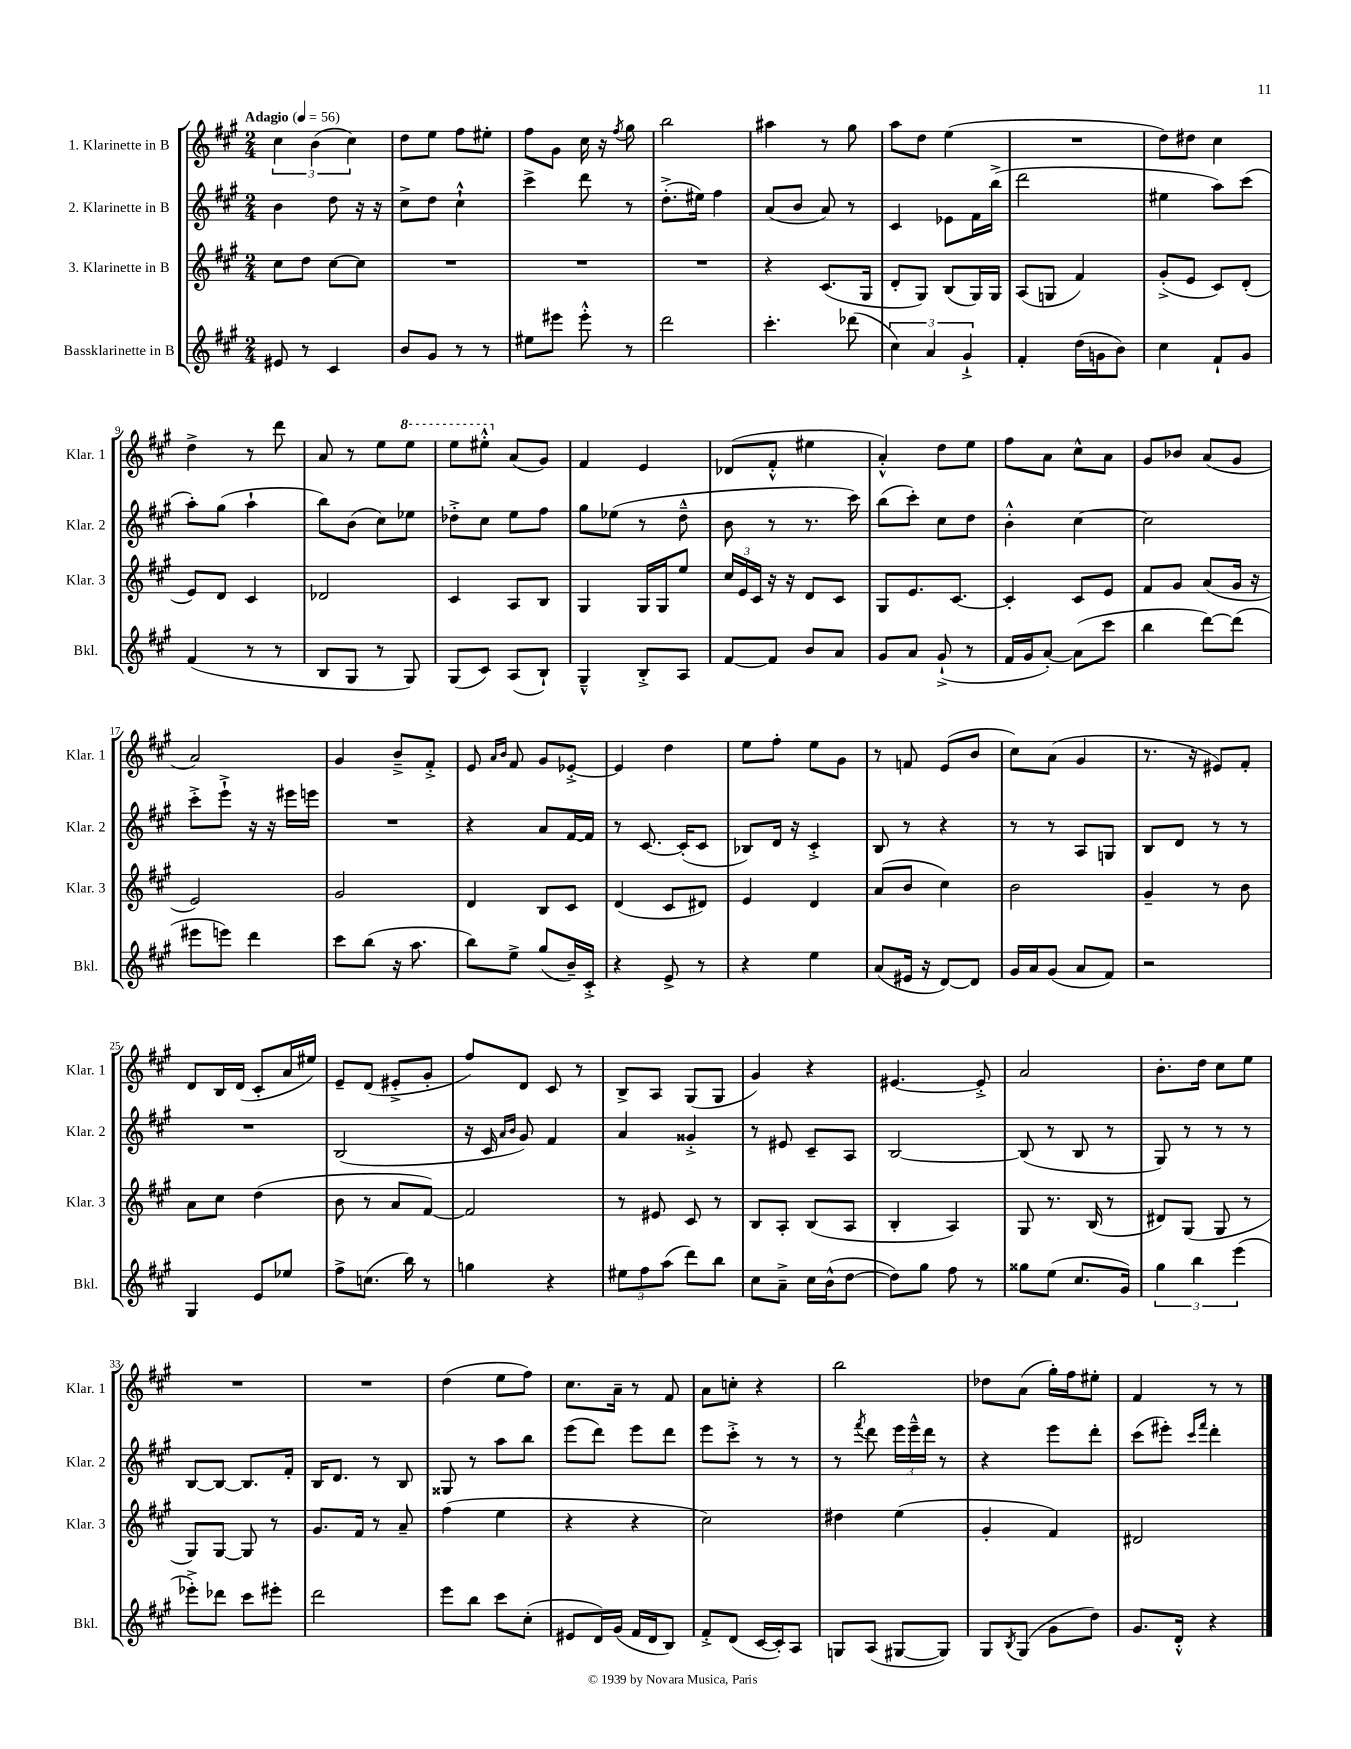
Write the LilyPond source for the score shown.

<<
\new StaffGroup <<
\new Staff = "s0" \with { instrumentName = "1. Klarinette in B" shortInstrumentName = "Klar. 1" } {
    \clef treble \key a \major \numericTimeSignature \time 2/4 \tempo "Adagio" 4 = 56
    \tuplet 3/2 { cis''4 b'4( cis''4) } |
    d''8 e''8 fis''8 eis''8-. |
    fis''8 gis'8 cis''16 r16 \acciaccatura { fis''8 } gis''8 |
    b''2 |
    ais''4 r8 gis''8 |
    a''8 d''8 e''4( |
    R2 |
    d''8) dis''8 cis''4 |
    d''4-> r8 d'''8 |
    a'8 r8 e''8 \ottava #1 e'''8 |
    e'''8 eis'''8-.-^ \ottava #0 a'8( gis'8) |
    fis'4 e'4 |
    des'8( fis'8-.-^ eis''4 |
    a'4-.-^) d''8 e''8 |
    fis''8 a'8 cis''8-^ a'8 |
    gis'8 bes'8 a'8( gis'8 |
    a'2) |
    gis'4 b'8---> fis'8-.-> |
    e'8 \grace { a'16 b'16 } fis'8 gis'8 ees'8~-.-> |
    ees'4 d''4 |
    e''8 fis''8-. e''8 gis'8 |
    r8 f'8 e'8( b'8 |
    cis''8) a'8( gis'4 |
    r8. r16 eis'8) fis'8-. |
    d'8 b16 d'16( cis'8-. a'16 eis''16) |
    e'8-- d'8( eis'8-.-> gis'8-. |
    fis''8) d'8 cis'8 r8 |
    b8-> a8 gis8( gis8 |
    gis'4) r4 |
    eis'4.~ eis'8-.-> |
    a'2 |
    b'8.-. d''16 cis''8 e''8 |
    R2 |
    R2 |
    d''4( e''8 fis''8) |
    cis''8. a'16-- r8 fis'8 |
    a'8 c''8-. r4 |
    b''2 |
    des''8 a'8( gis''16-.) fis''16 eis''8-. |
    fis'4 r8 r8 \bar "|." |
}
\new Staff = "s1" \with { instrumentName = "2. Klarinette in B" shortInstrumentName = "Klar. 2" } {
    \clef treble \key a \major \numericTimeSignature \time 2/4
    b'4 d''8 r16 r16 |
    cis''8-> d''8 cis''4-!-^ |
    cis'''4-> d'''8 r8 |
    d''8.-.->( eis''16) fis''4 |
    a'8( b'8 a'8) r8 |
    cis'4 ees'8 fis'16 b''16->( |
    d'''2 |
    eis''4 a''8) cis'''8( |
    a''8-.) gis''8( a''4-! |
    b''8) b'8( cis''8) ees''8 |
    des''8-.-> cis''8 e''8 fis''8 |
    gis''8 ees''8( r8 d''8---^ |
    b'8 r8 r8. cis'''16) |
    b''8( cis'''8-.) cis''8 d''8 |
    b'4-.-^ cis''4~ |
    cis''2 |
    cis'''8-.-> e'''8-!-> r16 r16 eis'''16 e'''16 |
    R2 |
    r4 a'8 fis'16~ fis'16 |
    r8 cis'8.~ cis'16-.( cis'8 |
    bes8) d'16 r16 cis'4-.-> |
    b8 r8 r4 |
    r8 r8 a8 g8 |
    b8 d'8 r8 r8 |
    R2 |
    b2( |
    r16 cis'16 \grace { a'16 b'16 } gis'8) fis'4 |
    a'4 gisis'4-.-> |
    r8 eis'8 cis'8-- a8 |
    b2~ |
    b8( r8 b8 r8 |
    gis8) r8 r8 r8 |
    b8~ b8~ b8. fis'16-. |
    b16 d'8. r8 b8 |
    gisis8 r8 a''8 b''8 |
    e'''8( d'''8) e'''8 d'''8 |
    e'''8 cis'''8-.-> r8 r8 |
    r8 \acciaccatura { fis'''8 } d'''8 \tuplet 3/2 { e'''16 e'''16---^ d'''16 } r8 |
    r4 e'''8 d'''8-. |
    cis'''8( eis'''8-.) \grace { cis'''16 fis'''16 } d'''4-. \bar "|." |
}
\new Staff = "s2" \with { instrumentName = "3. Klarinette in B" shortInstrumentName = "Klar. 3" } {
    \clef treble \key a \major \numericTimeSignature \time 2/4
    cis''8 d''8 cis''8~ cis''8 |
    R2 |
    R2 |
    R2 |
    r4 cis'8.( gis16 |
    d'8-. gis8) b8( gis16) gis16 |
    a8( g8 fis'4) |
    gis'8-.->( e'8 cis'8) d'8-.( |
    e'8) d'8 cis'4 |
    des'2 |
    cis'4 a8 b8 |
    gis4 gis16 gis16 e''8 |
    \tuplet 3/2 { cis''16 e'16 cis'16 } r16 r16 d'8 cis'8 |
    gis8 e'8. cis'8.~ |
    cis'4-. cis'8 e'8 |
    fis'8 gis'8 a'8( gis'16 r16 |
    e'2) |
    gis'2 |
    d'4 b8 cis'8 |
    d'4( cis'8 dis'8) |
    e'4 d'4 |
    a'8( b'8 cis''4) |
    b'2 |
    gis'4-- r8 b'8 |
    a'8 cis''8 d''4( |
    b'8 r8 a'8 fis'8~) |
    fis'2 |
    r8 eis'8 cis'8 r8 |
    b8 a8-. b8( a8 |
    b4-. a4) |
    gis8 r8. b16( r8 |
    dis'8) gis8( gis8 r8 |
    gis8) gis8~ gis8 r8 |
    gis'8. fis'16 r8 a'8-- |
    fis''4( e''4 |
    r4 r4 |
    cis''2) |
    dis''4 e''4( |
    gis'4-. fis'4) |
    dis'2 \bar "|." |
}
\new Staff = "s3" \with { instrumentName = "Bassklarinette in B" shortInstrumentName = "Bkl." } {
    \clef treble \key a \major \numericTimeSignature \time 2/4
    eis'8 r8 cis'4 |
    b'8 gis'8 r8 r8 |
    eis''8 eis'''8 eis'''8-.-^ r8 |
    d'''2 |
    cis'''4.-. des'''8( |
    \tuplet 3/2 { cis''4) a'4 gis'4-!-> } |
    fis'4-. d''16( g'16 b'8) |
    cis''4 fis'8-! gis'8 |
    fis'4( r8 r8 |
    b8 gis8 r8 gis8) |
    gis8( cis'8) a8( b8-!) |
    gis4---^ b8-.-> a8 |
    fis'8~ fis'8 b'8 a'8 |
    gis'8 a'8 gis'8-!->( r8 |
    fis'16 gis'16 a'8~-.) a'8( cis'''8 |
    b''4 d'''8~) d'''8( |
    eis'''8 e'''8) d'''4 |
    cis'''8 b''8( r16 a''8. |
    b''8) e''8-> gis''8( b'16--) cis'16-.-> |
    r4 e'8-> r8 |
    r4 e''4 |
    a'8( eis'16 r16 d'8~) d'8 |
    gis'16 a'16 gis'8( a'8 fis'8) |
    r2 |
    gis4 e'8 ees''8 |
    fis''8-> c''8.( b''16) r8 |
    g''4 r4 |
    \tuplet 3/2 { eis''8 fis''8 a''8( } d'''8) b''8 |
    cis''8 a'8---> cis''16 b'16-^( d''8~ |
    d''8) gis''8 fis''8 r8 |
    gisis''8 e''8( cis''8. gis'16) |
    \tuplet 3/2 { gis''4 b''4 e'''4( } |
    ees'''8-.->) des'''8 cis'''8 eis'''8-. |
    d'''2 |
    e'''8 b''8 cis'''8 cis''8-.( |
    eis'8 d'16) gis'16( fis'16 d'16 b8) |
    fis'8-.-> d'8( cis'16~ cis'16-.) a8 |
    g8 a8( gis8~ gis8) |
    gis8 \acciaccatura { b8 } gis8( gis'8 d''8) |
    gis'8. d'16-.-^ r4 \bar "|." |
}
>>
>>
